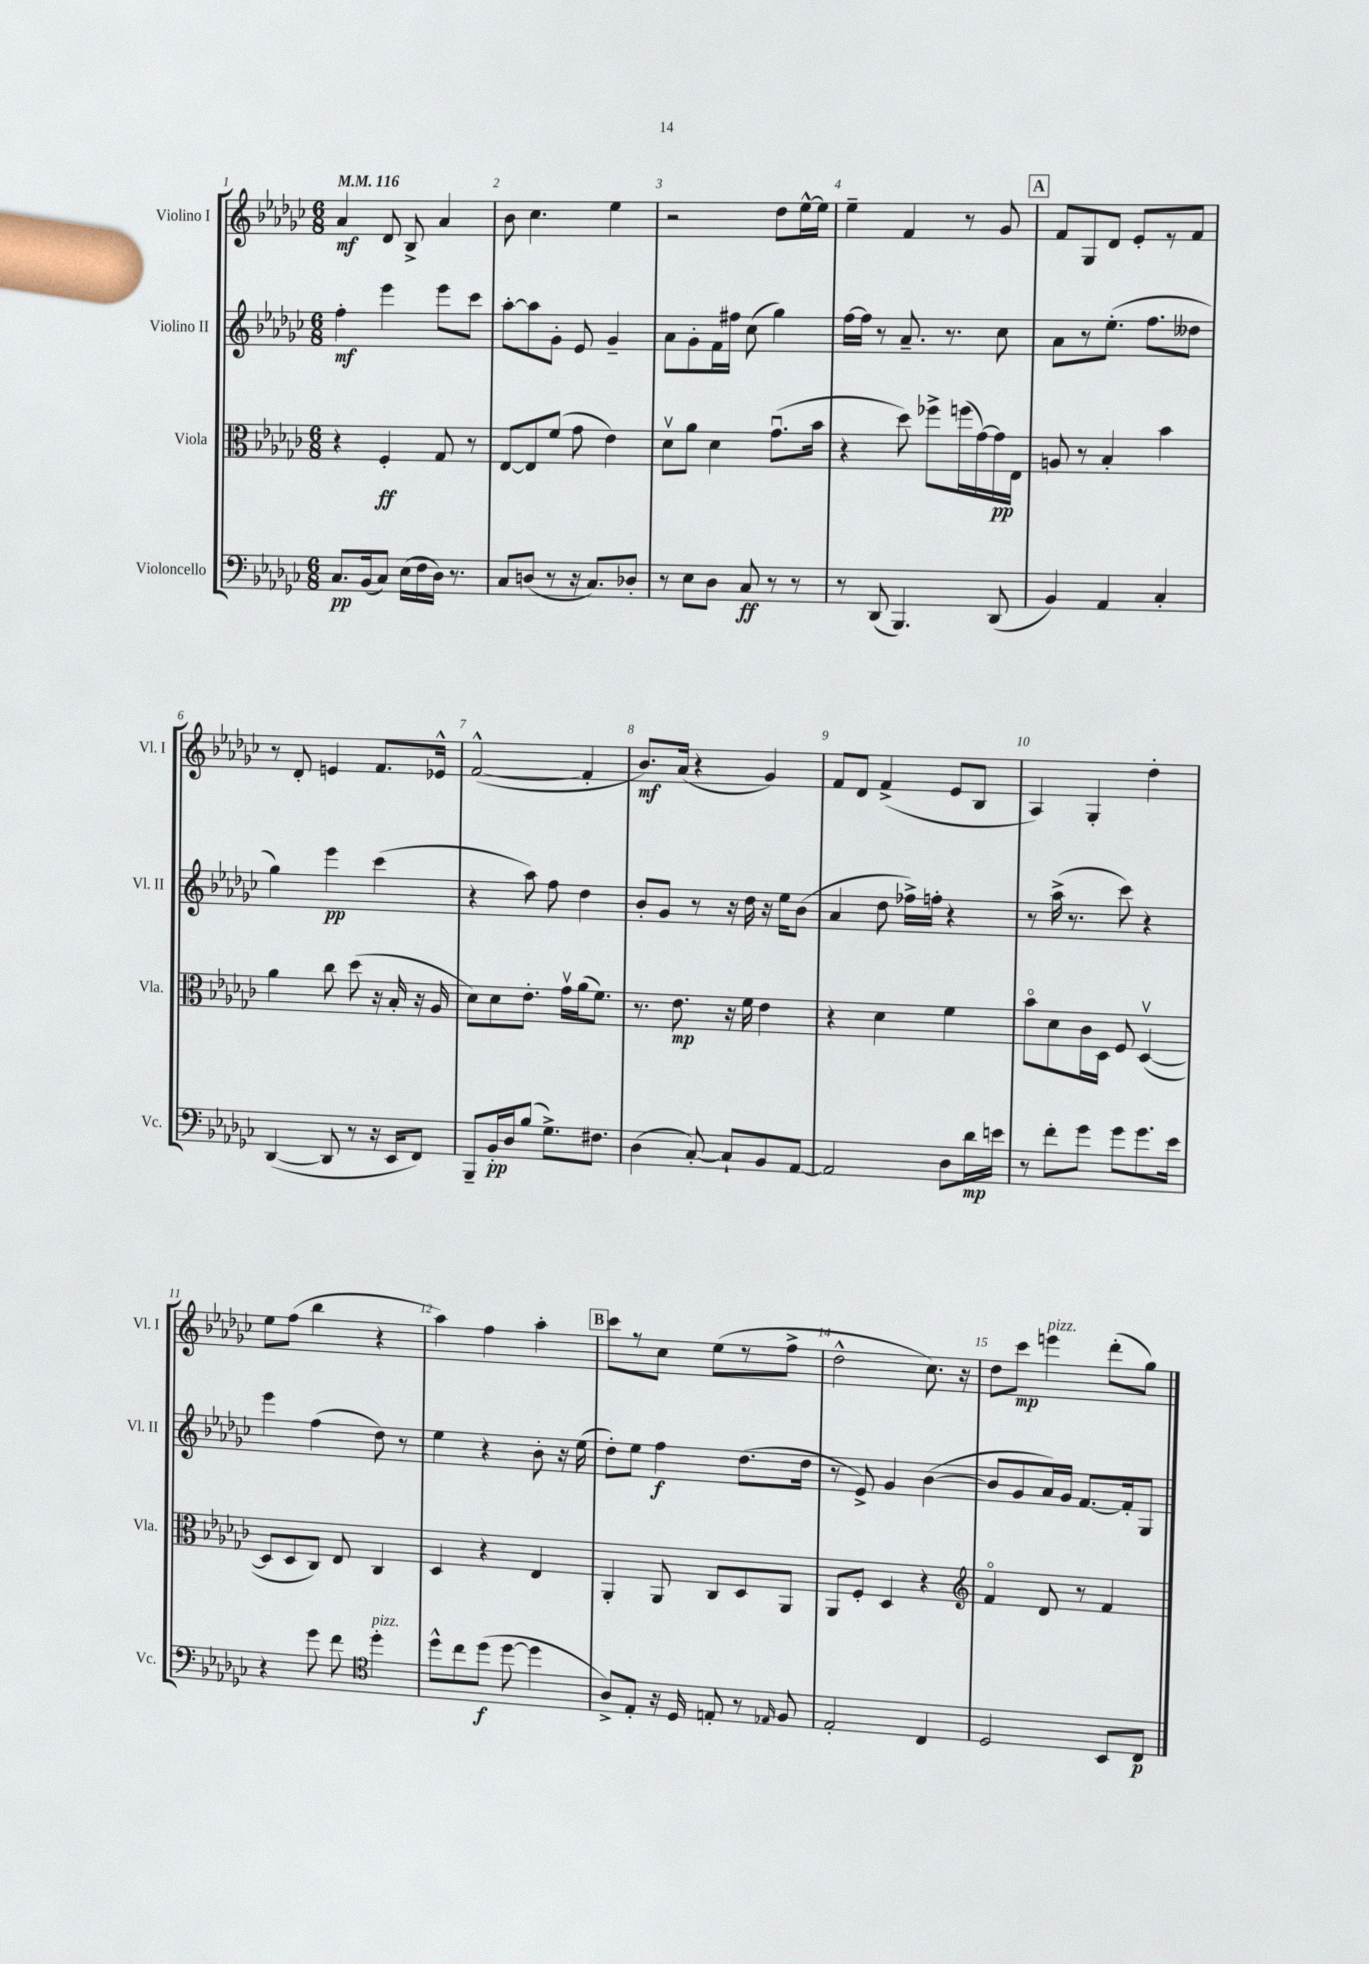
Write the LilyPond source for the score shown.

<<
\new StaffGroup <<
\new Staff = "s0" \with { instrumentName = "Violino I" shortInstrumentName = "Vl. I" } {
    \clef treble \key ges \major \numericTimeSignature \time 6/8 \tempo 4 = 116
    \autoBeamOff aes'4\mf des'8 bes8-> aes'4 |
    bes'8 ces''4. ees''4 |
    r2 des''8[ ees''16~-^ ees''16] |
    ees''4-- f'4 r8 ges'8 |
    \mark \markup { \box "A" } f'8[ ges8 des'8] ees'8[-. r8 f'8] |
    r8 des'8-. e'4 f'8.[ ees'16]-^ |
    f'2~-^( f'4-. |
    bes'8.[\mf) aes'16]( r4 ges'4) |
    f'8[ des'8] f'4->( ees'8[ bes8] |
    aes4) ges4-. des''4-. |
    ees''8[ f''8]( bes''4 r4 |
    aes''4) f''4 aes''4-. |
    \mark \markup { \box "B" } ces'''8[ r8 ces''8] ees''8[( r8 f''8]-> |
    des''2-^ ces''8.) r16 |
    des''8[ ces'''8]\mp e'''4^\markup { \italic "pizz." } des'''8[-.( ges''8]) \bar "|." |
}
\new Staff = "s1" \with { instrumentName = "Violino II" shortInstrumentName = "Vl. II" } {
    \clef treble \key ges \major \numericTimeSignature \time 6/8
    \autoBeamOff f''4-.\mf ees'''4 ees'''8[ ces'''8] |
    aes''8[~-. aes''8 ges'8]-. ees'8 ges'4-- |
    aes'8[ ges'8-. f'16 fis''16] ces''8( ges''4) |
    f''16[~ f''16] r8 aes'8.-- r8. ces''8 |
    \mark \markup { \box "A" } aes'8[ r8 ees''8.]-.( f''8.[ deses''8] |
    ges''4) ees'''4\pp ces'''4( |
    r4 aes''8) f''8 des''4 |
    bes'8[-. ges'8] r8 r16 des''16 r16 ees''16[ bes'8]( |
    aes'4 des''8 fes''16[->) f''16]-. r4 |
    r8 aes''16->( r8. ces'''8) r4 |
    ees'''4 f''4( des''8) r8 |
    ees''4 r4 bes'8-. r16 ees''16( |
    \mark \markup { \box "B" } des''8[-.) ees''8] f''4\f des''8.[( des''16] |
    r8 ees'8->) ges'4 bes'4~( |
    bes'8[ ges'8 aes'16) ges'16] f'8.[~ f'16-. ges8] \bar "|." |
}
\new Staff = "s2" \with { instrumentName = "Viola" shortInstrumentName = "Vla." } {
    \clef alto \key ges \major \numericTimeSignature \time 6/8
    \autoBeamOff r4 f4-.\ff ges8 r8 |
    ees8[~ ees8 f'8]( ges'8 ees'4) |
    des'8[\upbow aes'8] des'4 ges'8.[\downbow( bes'16] |
    r4 des''8) fes''8[-> f''16( ges'16~) ges'16\pp ees16] |
    \mark \markup { \box "A" } a8 r8 bes4-. bes'4 |
    aes'4 ces''8 des''8( r16 bes16-. r16 aes16 |
    des'8[) des'8 ees'8.]-. ges'16[\upbow aes'16( f'8.]) |
    r8. ees'8.\mp r16 f'16 ees'4 |
    r4 des'4 f'4 |
    bes'8[\flageolet des'8 ces'16 des16] f8 des4~\upbow( |
    des8[ des8 ces8]) ees8 ces4 |
    des4 r4 ees4 |
    \mark \markup { \box "B" } aes,4-. aes,8 ces8[ des8 aes,8] |
    aes,8[ f8]-. des4 r4 |
    \clef treble f'4\flageolet des'8 r8 f'4 \bar "|." |
}
\new Staff = "s3" \with { instrumentName = "Violoncello" shortInstrumentName = "Vc." } {
    \clef bass \key ges \major \numericTimeSignature \time 6/8
    \autoBeamOff ces8.[\pp bes,16( ces8]) ees16[( f16 des16]) r8. |
    ces8[ d8]( r8 r16 ces8.[) des8]-. |
    r8 ees8[ des8] ces8\ff r8 r8 |
    r8 des,8( bes,,4.) des,8( |
    \mark \markup { \box "A" } bes,4) aes,4 ces4-. |
    des,4~( des,8 r8 r16 ees,16[ f,8]) |
    bes,,8[-- bes,16-.\pp des16 bes8]( ges8.[->) fis8.] |
    des4( ces8~-.) ces8[-! bes,8 aes,8]~ |
    aes,2 des8[ des'16\mp e'16] |
    r8 f'8[-. ges'8] ges'8[ ges'8. ees'16] |
    r4 ges'8 f'8 \clef tenor des''4-.^\markup { \italic "pizz." } |
    des''8[-^ ces''8 des''8]\f( des''8~ des''4 |
    \mark \markup { \box "B" } aes8[->) ees8]-. r16 des16 e8-. r8 \grace { ees16 } f8 |
    ees2-. ces4 |
    des2 bes,8[ ces8]\p \bar "|." |
}
>>
>>
\layout { \context { \Score \override BarNumber.break-visibility = ##(#f #t #t) barNumberVisibility = #all-bar-numbers-visible } }
